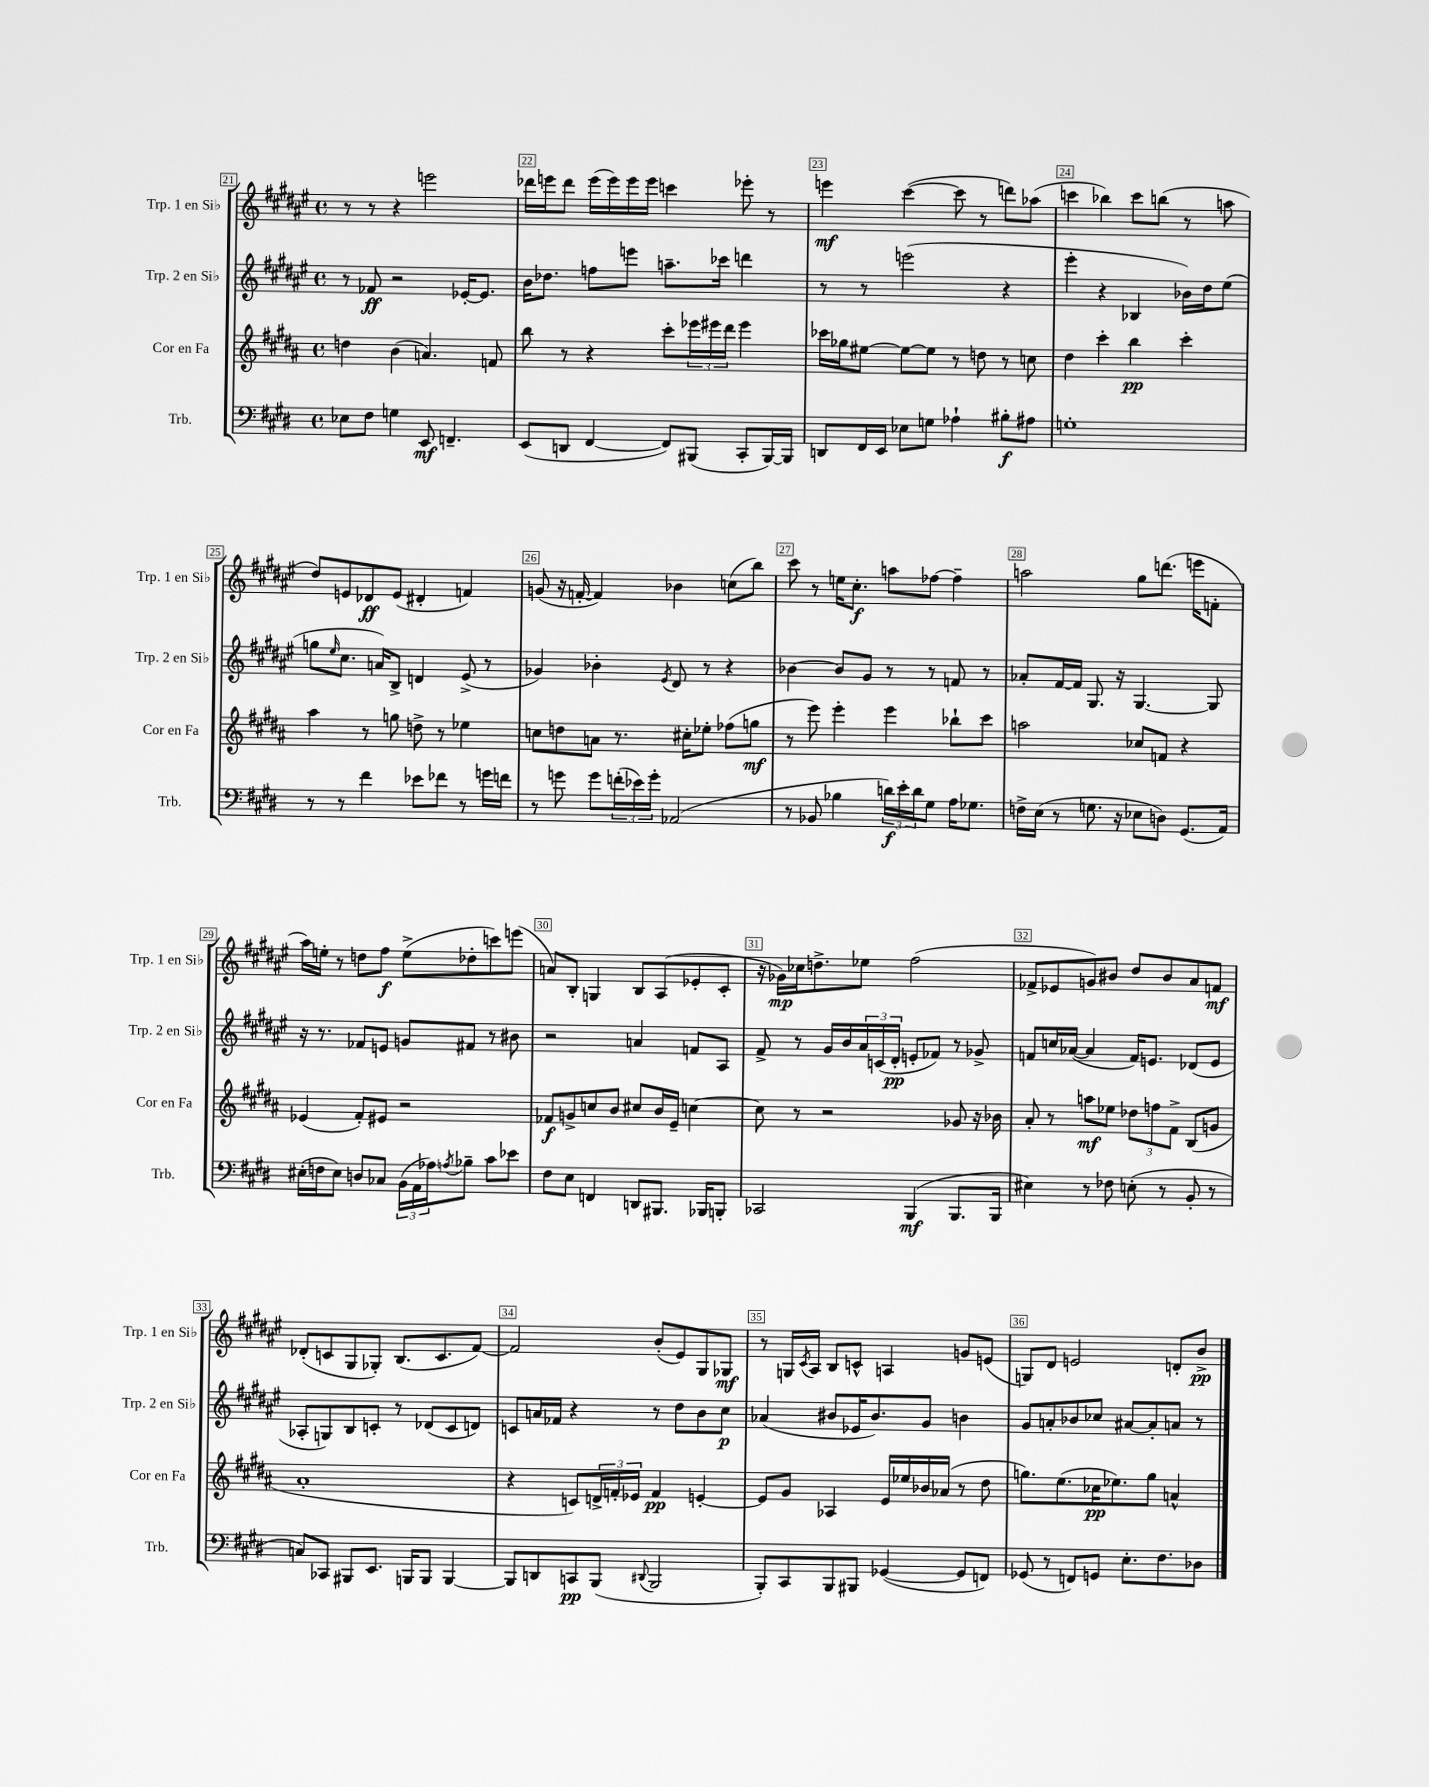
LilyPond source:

<<
\new StaffGroup <<
\new Staff = "s0" \with { instrumentName = "Trp. 1 en Sib" shortInstrumentName = "Trp. 1 en Sib" } {
    \clef treble \key fis \major \defaultTimeSignature \time 4/4
    r8 r8 r4 e'''2 |
    des'''16 e'''16 des'''8 e'''16( e'''16) e'''16 e'''16 c'''4 ees'''8-. r8 |
    e'''4\mf cis'''4~( cis'''8 r8 d'''8) aes''8( |
    c'''4 bes''4) c'''8 b''8( r8 a''8 |
    dis''8) e'8 des'8\ff e'8( dis'4-. f'4) |
    g'8( r16 f'16~-. f'4) bes'4 c''8( b''8) |
    cis'''8 r8 e''16 cis''8.-.\f a''8 fes''8~ fes''4-- |
    a''2 gis''8 d'''8.( e'''16 f'8-. |
    ais''16) e''16-. r8 d''8 fis''8\f e''8->( des''8-. c'''8) e'''8( |
    a'8) b8-. g4 b8 ais8( ees'8-. cis'8-. |
    r16 ges'16\mp) ces''16 d''8.-> ees''8 fis''2( |
    fes'8-> ees'8 g'8) bis'8 dis''8 bis'8 ais'8 f'8\mf |
    des'8-.( c'8 gis8 ges8-.) b8.( c'8. fis'8~) |
    fis'2 b'8-.( eis'8) gis8 ges8\mf |
    r8 g16 \acciaccatura { cis'8 } ais16 b8 c'8-^ a4 g'8 e'8( |
    g8) dis'8 e'2 d'8-. b'8->\pp \bar "|." |
}
\new Staff = "s1" \with { instrumentName = "Trp. 2 en Sib" shortInstrumentName = "Trp. 2 en Sib" } {
    \clef treble \key fis \major \defaultTimeSignature \time 4/4
    r8 fes'8\ff r2 ees'16~-. ees'8. |
    b'16 des''8. f''8 e'''8 a''8.-- ces'''16 d'''4 |
    r8 r8 e'''2( r4 |
    eis'''4-. r4 bes4 bes'16) dis''16 eis''8( |
    g''8 \grace { eis''16 } cis''8. a'16) b8-> d'4 eis'8->( r8 |
    ges'4) bes'4-. \acciaccatura { eis'8 } dis'8 r8 r4 |
    bes'4~ bes'8 gis'8 r8 r8 f'8 r8 |
    aes'8-. fis'16~ fis'16 gis8. r16 gis4.~ gis8 |
    r16 r8. fes'8 e'8 g'8 fis'8 r8 bis'8 |
    r2 a'4 f'8 ais8 |
    fis'8-> r8 gis'16 b'16 \tuplet 3/2 { ais'16 c'16( dis'16-.\pp } e'8-. fes'8) r8 ges'8-> |
    f'8 c''16 aes'16~( aes'4 f'16) e'8. des'8( e'8 |
    aes8-. g8) b8 c'8-. r8 des'8( c'8 d'8) |
    c'8 a'16 fes'16 r4 r8 dis''8 b'8 cis''8\p |
    aes'4( bis'8 ees'16 bis'8.) gis'8 b'4 |
    gis'8 a'8-. bes'8 ces''8 ais'8~ ais'8-. a'8 r8 \bar "|." |
}
\new Staff = "s2" \with { instrumentName = "Cor en Fa" shortInstrumentName = "Cor en Fa" } {
    \clef treble \key b \major \defaultTimeSignature \time 4/4
    d''4 b'4( a'4.) f'8 |
    b''8 r8 r4 cis'''8-. \tuplet 3/2 { ees'''16 eis'''16 dis'''16 } eis'''4 |
    ces'''16 ges''16 eis''8~ eis''8~ eis''8 r8 d''8 r8 c''8 |
    dis''4 cis'''4-. b''4\pp cis'''4-. |
    ais''4 r8 g''8 d''8-> r8 ees''4 |
    c''8 d''8 a'8 r8. cis''16-. ees''8-. fes''8( g''8\mf |
    r8 e'''8) e'''4-. e'''4 bes''8-! cis'''8 |
    a''2 ces''8 f'8 r4 |
    ees'4( fis'8-.) eis'8 r2 |
    fes'8\f g'8-> c''8 b'8 cis''8 b'16 e'16-- c''4~ |
    c''8 r8 r2 ges'8 r16 bes'16 |
    ais'8-. r8 a''8\mf ees''8 \tuplet 3/2 { des''8 f''8 fis'8-> } b8( g'8 |
    ais'1-. |
    r4 c'8) \tuplet 3/2 { d'16-> f'16-. ees'16 } f'4\pp e'4~-. |
    e'8 gis'8 aes4 e'16 ees''16 bes'16 aes'16( r8 dis''8 |
    g''8.) e''8.( ces''16\pp ees''8.) g''8 a'4-^ \bar "|." |
}
\new Staff = "s3" \with { instrumentName = "Trb." shortInstrumentName = "Trb." } {
    \clef bass \key e \major \defaultTimeSignature \time 4/4
    ees8 fis8 g4 e,8\mf f,4.-- |
    e,8( d,8 fis,4~ fis,8) bis,,8( cis,8-. bis,,16~) bis,,16 |
    d,8 fis,16 e,16 ees8 g8 aes4-! bis8-.\f ais8 |
    g1-. |
    r8 r8 fis'4 ees'8 fes'8 r8 g'16 f'16 |
    r8 g'8 g'8 \tuplet 3/2 { f'16-.( ees'16) g'16-. } aes,2( |
    r8 bes,8 bes4 \tuplet 3/2 { d'16\f) e'16-. d'16 } gis8 a16 ges8. |
    f16-> e16( r8 g8. r16 ees8 d8) gis,8.( a,16) |
    eis16-.( f16 eis8) d8 ces8 \tuplet 3/2 { b,16( a,16 aes16) } \acciaccatura { a8 } bes8-- cis'8 ees'8 |
    fis8 e8 f,4 d,8 bis,,8. bes,,16 b,,8-. |
    ces,2 b,,4\mf( b,,8. b,,16 |
    eis4) r8 fes8 e8-.( r8 b,8-. r8 |
    c8) ces,8 bis,,8 e,8. b,,16 b,,8 b,,4~ |
    b,,8 d,8 c,8\pp b,,8( \appoggiatura { dis,8 } b,,2 |
    b,,8-.) cis,8 b,,8 bis,,8 ges,4~( ges,8 f,8) |
    ges,8( r8 f,8) g,8 e8.-. fis8. des8 \bar "|." |
}
>>
>>
\layout { \context { \Score currentBarNumber = #21 \override BarNumber.break-visibility = ##(#f #t #t) barNumberVisibility = #all-bar-numbers-visible \override BarNumber.stencil = #(make-stencil-boxer 0.1 0.3 ly:text-interface::print) } }
